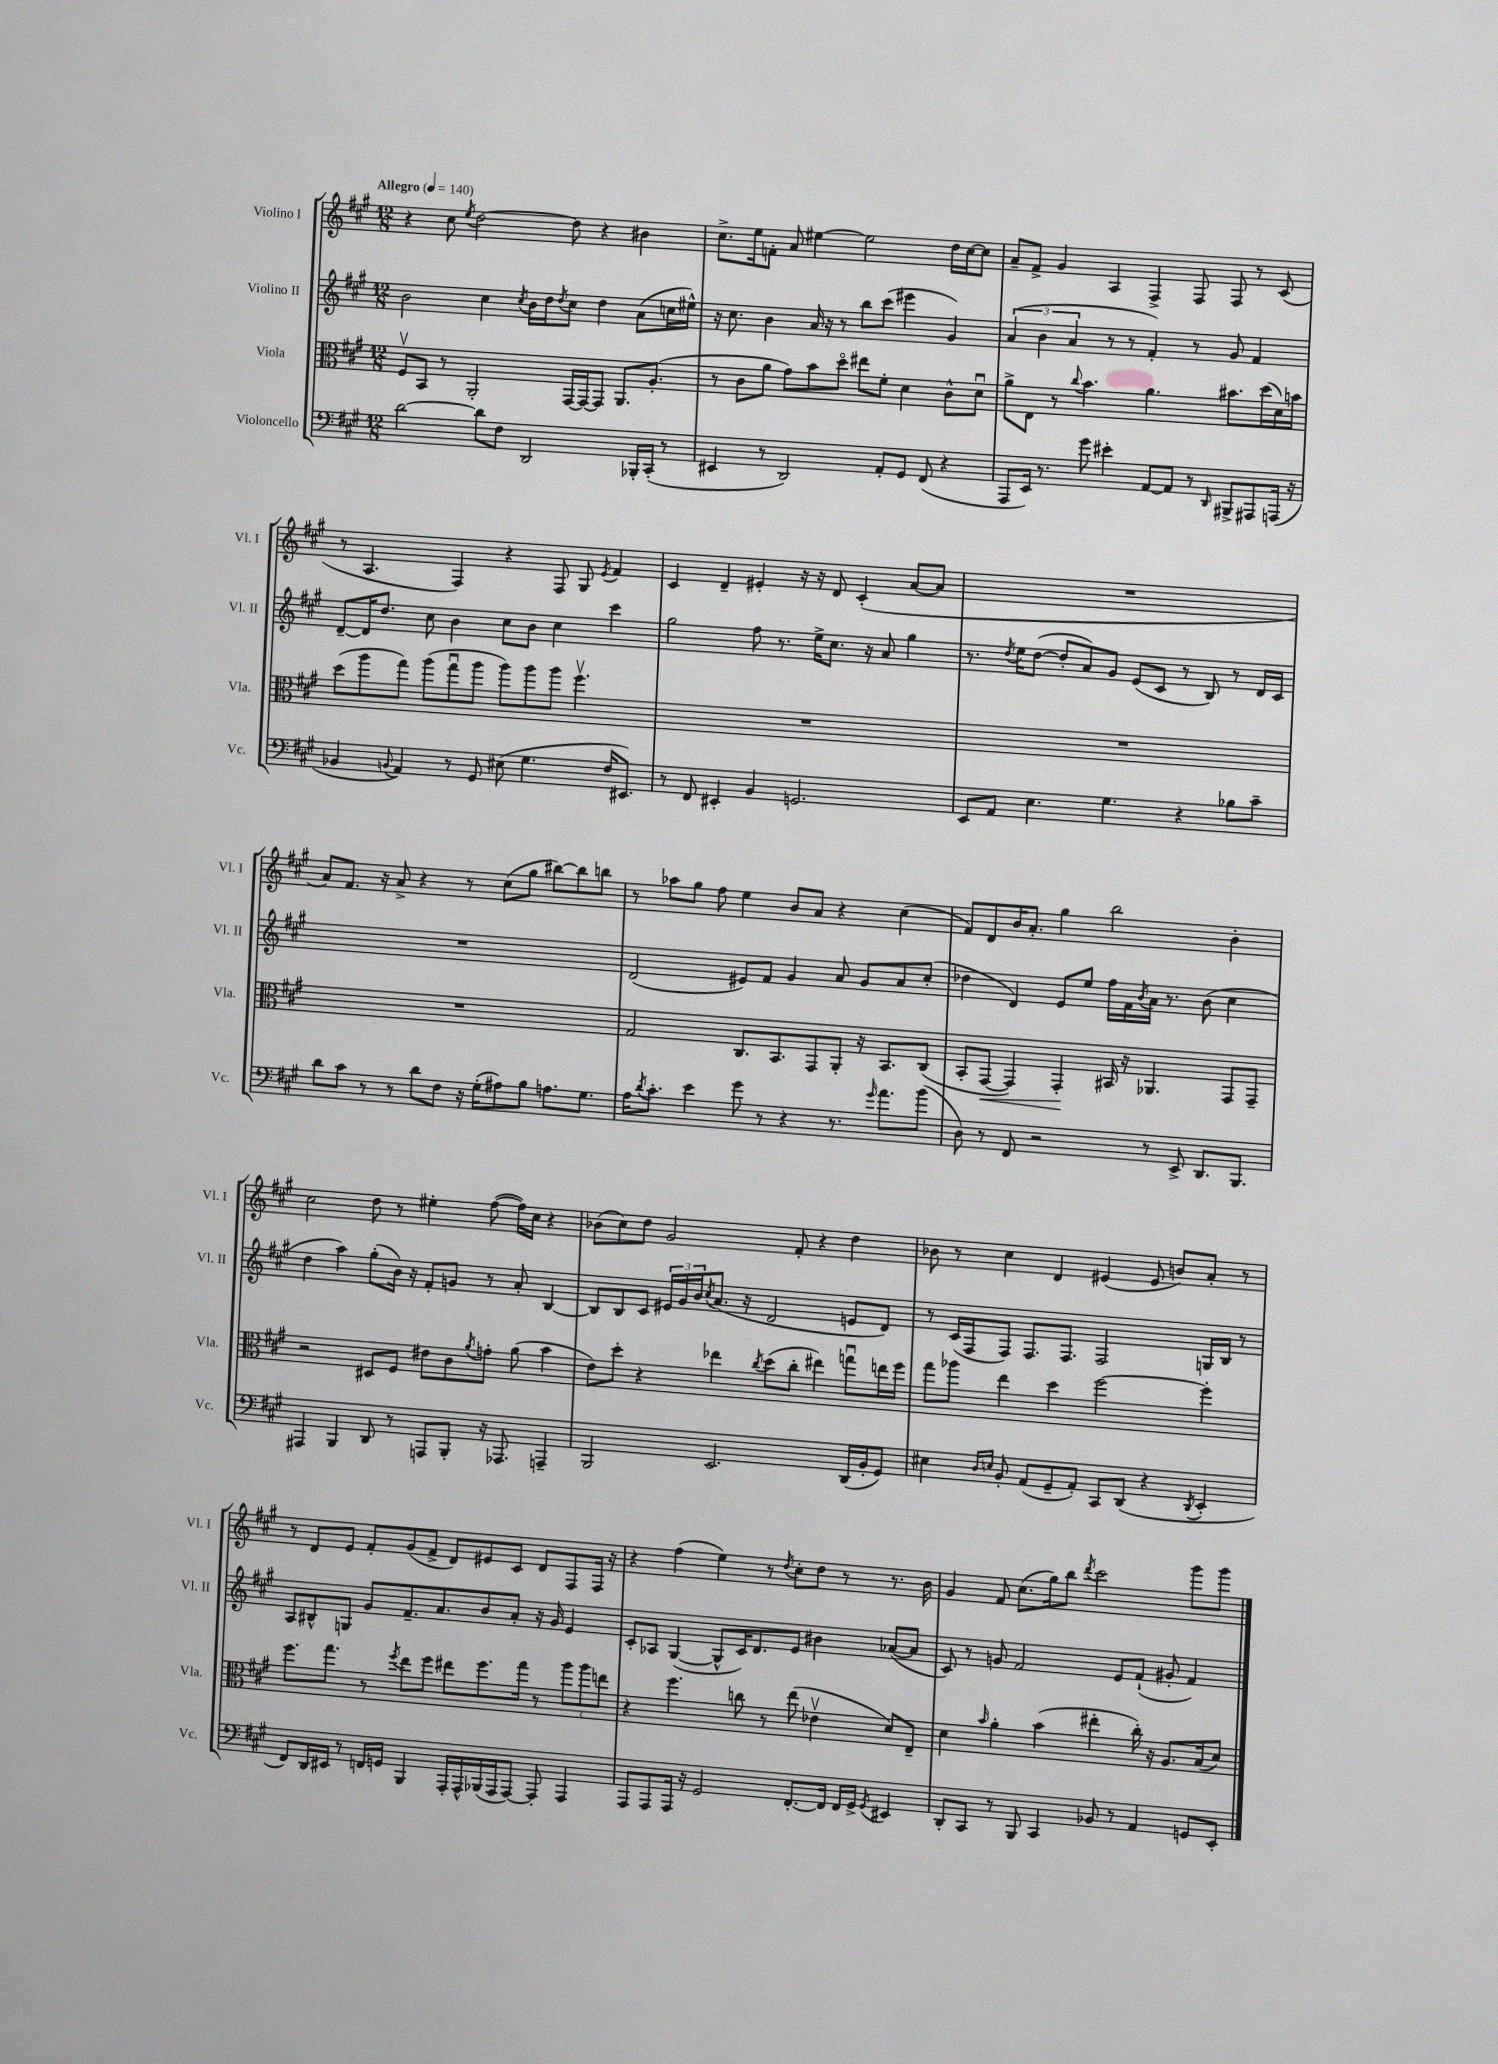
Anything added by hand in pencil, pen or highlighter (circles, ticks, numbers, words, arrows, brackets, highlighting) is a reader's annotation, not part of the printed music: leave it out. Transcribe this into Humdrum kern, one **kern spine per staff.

**kern	**kern	**dynam	**kern	**kern
*part4	*part3	*part3	*part2	*part1
*staff4	*staff3	*staff3	*staff2	*staff1
*I"Violoncello	*I"Viola	*	*I"Violino II	*I"Violino I
*I'Vc.	*I'Vla.	*	*I'Vl. II	*I'Vl. I
*clefF4	*clefC3	*	*clefG2	*clefG2
*k[f#c#g#]	*k[f#c#g#]	*	*k[f#c#g#]	*k[f#c#g#]
*M12/8	*M12/8	*	*M12/8	*M12/8
*MM140	*MM140	*	*MM140	*MM140
=1	=1	=1	=1	=1
!	!	!	!	!LO:TX:a:B:t=Allegro
[2d\	8F#v/L	.	2b\	4r
.	8BB/J	.	.	.
.	8r	.	.	8cc#\
.	.	.	.	8qee/
.	2AA'/	.	.	[2dd\
8d\L]	.	.	4cc#\	.
8F#\J	.	.	.	.
.	.	.	8qcc#/	.
2DD/	.	.	16b\LL	.
.	.	.	16dd\J	.
.	.	.	8qdd/	.
.	[16GG#/LL	.	8cc#\J	8dd\]
.	16GG#/J_	.	.	.
.	8GG#/J]	.	4dd\	4r
.	8.AA/L	.	.	.
16BBB-X'/LL	.	.	(8a\L	4b#X\
(16CC#'/JJ	(8.A'/J	.	.	.
8r	.	.	16ccn\L	.
.	.	.	16ee#X^^\JJ)	.
=2	=2	=2	=2	=2
4EE#X/	8r	.	16r	8.cc#^\L
.	.	.	8.cc#\	.
.	8c#\L	.	.	.
.	.	.	.	16ee\k
8r	8a\J	.	4b\	8fn'\J
2DD/)	8g#\L)	.	.	8a/
.	8b\	.	16a/	[4ee#X\
.	.	.	16r	.
.	8dd\J	.	8r	.
.	8ee#X\L	.	8bb\L	2ee#\]
8AA'/L	8f#'\J	.	(8ccc#\J	.
8GG#/J	4d\	.	4eee#X\	.
(8FF#/	.	.	.	.
4r	8c#^^\L	.	4g#/)	16dd\LL
.	.	.	.	[16cc#\J
.	8du\J	.	.	8cc#\J]
=3	=3	=3	=3	=3
8AAA/L	8a^\L	.	(6a/	8a~/L
16EE/Jk)	8E\J	.	.	8f#^/J
.	.	.	6b\	.
8.r	.	.	.	.
.	8r	.	.	4g#/
.	.	.	6a/	.
.	8qqcc#/	.	.	.
8g#\	4.b\	.	.	.
4e#X'\	.	.	8r	4A/
.	.	.	8r	.
[8AA/L	4.a\	.	4f#'/)	4F#^/
8AA/J]	.	.	.	.
8r	.	.	8r	8F#/
16qqDD/	.	.	.	.
8BBB#X^/L	8.b#X\L	.	8g#/	8F#/
8AAA#X/	.	.	4f#/	8r
.	(16dd\L	.	.	.
(16AAAn/Jk	16d\)	.	.	(8c#/
16r	16bn\JJ	.	.	.
!!LO:LB:g=z
=4	=4	=4	=4	=4
4BB-X/	(8dd\L	.	[8d~/L	8r
.	8aa\	.	16d/K]	4.A/
.	.	.	8.dd/J	.
8qqBBn/	.	.	.	.
4AA/)	8gg#\J)	.	.	.
.	(8aa\L	.	8cc#\	.
8r	8gg#u\	.	4b\	4F#/)
8GG#/	8aa\J	.	.	.
(8E#X\	8aa\L)	.	8cc#\L	4r
4.G#\	8aa\	.	8b\J	.
.	8aa\J	.	4cc#\	8F#/
.	4.ff#v\	.	.	8G#/
.	.	.	.	8qe/
16F#/KL	.	.	4ccc#\	4f#/
8.EE#X/J)	.	.	.	.
=5	=5	=5	=5	=5
8r	1.r	.	2gg#\	4c#/
8FF#/	.	.	.	.
4EE#X'/	.	.	.	4d~/
4BB/	.	.	8ff#\	4e#X'/
.	.	.	8.r	.
2.GGn/	.	.	.	16r
.	.	.	16ee^\KL	16r
.	.	.	8.cc#\J	8d/
.	.	.	.	(4c#'/
.	.	.	16r	.
.	.	.	8a/	.
.	.	.	4gg#\	[8a/L
.	.	.	.	8a/J]
=6	=6	=6	=6	=6
8EE/L	1.r	.	8.r	1.r
8AA/J	.	.	.	.
.	.	.	8qdd/	.
.	.	.	16ee\KL	.
4.E\	.	.	([8dd\J	.
.	.	.	8dd'/L]	.
.	.	.	8a/)	.
4.G#\	.	.	8g#/J	.
.	.	.	(8e/L	.
.	.	.	8c#/J	.
4r	.	.	8r	.
.	.	.	8B/)	.
8B-X\L	.	.	8r	.
8c#~\J	.	.	16d/LL	.
.	.	.	16c#/JJ	.
!!LO:LB:g=z
=7	=7	=7	=7	=7
8d\L	1.r	.	1.r	8a/L)
8c#\J	.	.	.	8.f#/J
8r	.	.	.	.
.	.	.	.	16r
8r	.	.	.	8a^/
8d\L	.	.	.	4r
8F#\J	.	.	.	.
16r	.	.	.	8r
(16G#'\KL	.	.	.	.
8A#X\)	.	.	.	(8cc#\L
8B\J	.	.	.	8gg#\J
8.An\L	.	.	.	[8bb#X\L)
.	.	.	.	8bb#\]
8.G#\J	.	.	.	.
.	.	.	.	8bbn\J
=8	=8	=8	=8	=8
16A\KL	2G#/	.	(2d/	8r
8qd/	.	.	.	.
8.c#'\J	.	.	.	.
.	.	.	.	8aa-X\L
4e\	.	.	.	8gg#\J
.	.	.	.	8ff#\
8g#\	8.C#/L	.	8e#X/L)	4ee\
8r	.	.	8f#/J	.
.	8.BB/	.	.	.
4r	.	.	4g#/	8b/L
.	8GG#/	.	.	8a/J
8.r	8AA'/J	.	8a/	4r
.	16r	.	8g#/L	.
16qqg#/	.	.	.	.
8.a\L	8.BB/L	.	.	.
.	.	.	8a/	(4cc#\
(8b\J	(8C#/J	.	(8cc#'/J	.
=9	=9	=9	=9	=9
8D\)	8BB'/L	.	4dd-X\	8f#/L)
!	!	!LO:HP:b	!	!
8r	[8GG#/J	<	.	8d/
8FF#/	4GG#/])	.	4d/)	16b/K
.	.	.	.	8.a'/J
2r	.	.	.	.
.	4GG#'/	.	8e/L	4gg#\
.	.	.	8ee/J	.
.	16BB#X/	[	16ff#\LL	2bb\
.	16r	.	16f#\	.
.	.	.	8qb/	.
8r	4.AA-X/	.	16a\JJ	.
.	.	.	8.r	.
8EE^/	.	.	.	.
8.DD/L	.	.	(8b\	.
.	8GG#/L	.	4cc#\	4b'\
8.BBB/J	.	.	.	.
.	8GG#~/J	.	.	.
!!LO:LB:g=z
=10	=10	=10	=10	=10
4AAA#X/	2r	.	4dd\	2cc#\
4BBB/	.	.	4aa\)	.
8DD/	8D#X/L	.	(8gg#'\L	8dd\
8r	8F#/J	.	16b\Jk)	8r
.	.	.	16r	.
8AAAn/L	8e#X\L	.	8f#'/L	4ee#X'\
8BBB'/J	8c#\	.	8gn/J	.
.	8qa/	.	.	.
16r	8gn'\J	.	8r	([8ff#\
8.AAA-X/	.	.	.	.
.	(8a\	.	8a'/	16ff#\LL])
.	.	.	.	16cc#\JJ
4AAAn~/	4b\	.	[4B/	4r
=11	=11	=11	=11	=11
2BBB/	8e\L)	.	8B/L]	(8b-X\L
.	8dd'\J	.	8B/	8cc#\)
.	4r	.	8c#/J	8dd\J
.	.	.	24e#X/LL	2g#/
.	.	.	24g#/	.
.	.	.	24b/J	.
.	.	.	8qcc#/	.
2.EE/	4ee-X\	.	(8.a/J	.
.	.	.	16r	.
.	8qcc#/	.	.	.
.	(8dd\L	.	2d/	.
.	8cc#'\J	.	.	8f#'/
.	4ee#X\)	.	.	4r
(16DD/LL	8ggnu\L	.	8en/L	4dd\
16BB'/J	.	.	.	.
8GG#/J)	16een\L	.	8d/J)	.
.	16ff#\JJ	.	.	.
=12	=12	=12	=12	=12
4E#X\	8gg#\L	.	8r	8b-X\
.	8aa-X\J	.	(16c#/LL	8r
.	.	.	16F#/J	.
16qqD/LL	.	.	.	.
16qqEn/JJ	.	.	.	.
8BB'/	4ee\	.	8F#/J)	4cc#\
(8AA/L	.	.	8.F#/L	.
8GG#~/	4dd\	.	.	4d/
.	.	.	8.F#/J	.
8AA'/J)	.	.	.	.
8CC#/L	[2ff#\	.	2F#/	(4e#X/
(8DD/J	.	.	.	.
4r	.	.	.	8e#/
.	.	.	.	8bn/L)
8qDD/	.	.	.	.
4EE'/	4ff#'\]	.	16Gn/LL	8a'/J
.	.	.	16B/JJ	.
.	.	.	8r	8r
!!LO:LB:g=z
=13	=13	=13	=13	=13
8FF#/L)	8.ff#\L	.	8A/L	8r
16DD/L	.	.	8B#X^^/	8d/L
16EE#X/JJ	8.gg#\J	.	.	.
8r	.	.	8Gn/J	8e/J
16FFn/LL	8r	.	8g#/L	8f#'/L
16GGn/JJ	.	.	.	.
.	8qff#/	.	.	.
4BBB/	8ee\L	.	8.f#~/	(8g#/
.	8ff#\J	.	.	8f#^/J
.	.	.	8.a/	.
16AAA'/LL	8ee#X\L	.	.	8d/L)
16AAA^^/	.	.	.	.
(16BBB-X/	8.ff#\	.	8b/	8e#X/
16AAA/J	.	.	.	.
[8AAA/J)	.	.	8a'/J	8c#/J
.	16gg#\Jk	.	.	.
8AAA'/]	8r	.	16r	8d/L
.	.	.	16g#/	.
4AAA/	12aa\L	.	4e/	8F#/
.	12aa\	.	.	.
.	.	.	.	16F#/Jk
.	12een\J	.	.	.
.	.	.	.	16r
=14	=14	=14	=14	=14
8AAA/L	4r	.	8c#'/L	4r
8AAA/	.	.	8A-X/J	.
16AAA/Jk	4.ff#\	.	([4G#/	(4ff#\
16r	.	.	.	.
2GG#/	.	.	.	.
.	.	.	8G#^^/L]	4ee\)
.	8ccn\	.	16c#/K)	.
.	.	.	8.d/	.
.	8r	.	.	8r
.	.	.	.	8qdd/
[8.FF#'/L	(8ee\	.	8e/J	8cc#'\L
.	4e-Xv\	.	4b#X\	8dd\J
16FF#/Jk]	.	.	.	.
16FF#/LL	.	.	.	8r
16GG#^/JJ	.	.	.	.
8qGG#/	.	.	.	.
4EE#X/	8d/L)	.	([8a-X/L	8.r
.	8E~/J	.	8a-/J]	.
.	.	.	.	16b\
=15	=15	=15	=15	=15
8DD'/L	4d\	.	8c#/)	4g#/
8CC#/J	.	.	8r	.
.	16qqb/	.	.	.
8r	4a'\	.	8gn/	8f#/
8BBB/	.	.	2f#/	(8.cc#\L
4CC#/	(4b\	.	.	.
.	.	.	.	16gg#\k)
.	.	.	.	8bb\J
.	.	.	.	8qddd/
8BB-X/	4ee#X'\	.	.	2ccc#\
8r	.	.	8e/L	.
4AA/	16cc#'\)	.	(8f#`/J	.
.	16r	.	.	.
.	8.A/L	.	8g#X'/	.
8GGn/L	.	.	4f#/)	8ggg#\L
.	(16B/k	.	.	.
8EE'/J	8d/J)	.	.	8ggg#\J
==	==	==	==	==
*-	*-	*-	*-	*-
